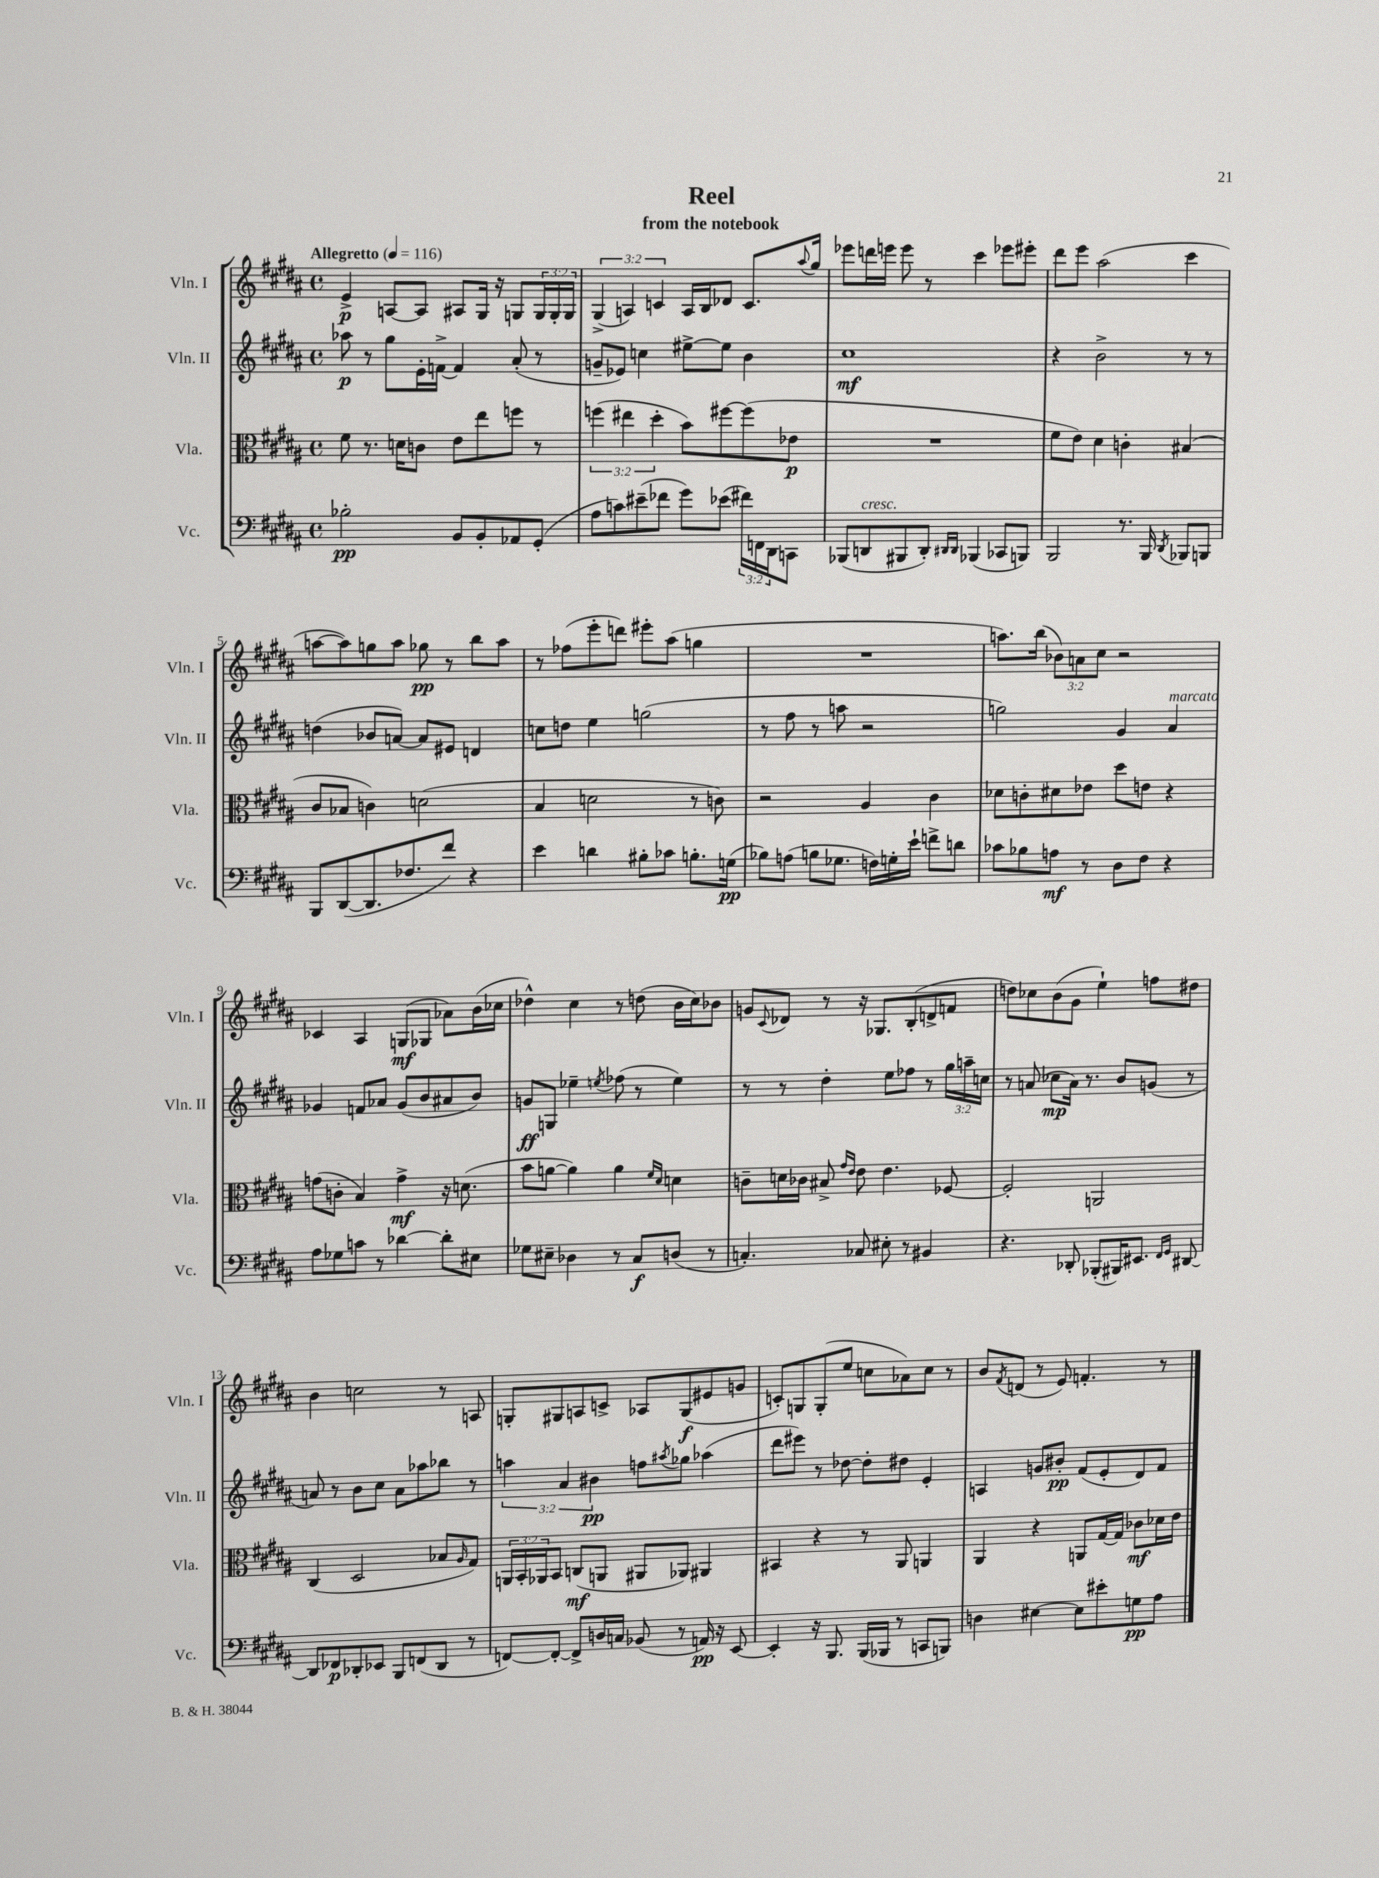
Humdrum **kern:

**kern	**kern	**kern	**kern
*staff4	*staff3	*staff2	*staff1
*clefF4	*clefC3	*clefG2	*clefG2
*k[f#c#g#d#a#]	*k[f#c#g#d#a#]	*k[f#c#g#d#a#]	*k[f#c#g#d#a#]
*M4/4	*M4/4	*M4/4	*M4/4
*met(c)	*met(c)	*met(c)	*met(c)
*MM116	*MM116	*MM116	*MM116
2B-'	8f#	8aa-	4e^
.	8.r	8r	.
.	.	8gg#	[8A
.	16d	.	.
.	8c	16e'	8A]
.	.	[16f^	.
8BB	8e	4f]	8A#
8BB'	8ee	.	16G#
.	.	.	16r
8AA-	8ff	(8a#'	8G
(8GG#'	8r	8r	24G
.	.	.	24G'
.	.	.	24G
=	=	=	=
8A#	(6ff	8g~	(6G#^
8c)	.	8e-)	.
.	6ee#	.	6A)
(8e#~	.	4cc	.
.	6dd#'	.	6c
8f-	.	.	.
8g#)	8b)	[8ee#^	16A
.	.	.	16B
(8e-	[8ff#	8ee#]	8d-
24f#)	(8ff#]	4b	8.c
24FF	.	.	.
24DD#	.	.	.
8CC	8e-	.	.
.	.	.	8qqaa#
.	.	.	16gg#
=	=	=	=
(8BBB-	1r	1cc#	8eee-
8DD	.	.	16ddd
.	.	.	16eee
8BBB#	.	.	8eee
8DD')	.	.	8r
16qqDD#	.	.	.
16qqDD#	.	.	.
(4BBB-	.	.	4ccc#
8CC-	.	.	8eee-
8BBB)	.	.	8eee#'
=	=	=	=
2BBB	8f#	4r	8ddd#
.	8e)	.	8eee
.	4d#	2b^	(2aa#
8.r	4c'	.	.
16BBB	.	.	.
8qDD#	.	.	.
8BBB-	(4B#	8r	4ccc#
8BBB	.	8r	.
=	=	=	=
8BBB	8c#	(4dd	[8aa
([8DD#	8B-	.	8aa])
8.DD#]	4c)	8b-	8gg
.	.	[8a)	8aa
8.F-	.	.	.
.	(2d	8a]	8gg-
8f#)	.	8e#	8r
4r	.	4d	8bb
.	.	.	8aa
=	=	=	=
4e	4B	8cc	8r
.	.	8dd	(8ff-
4d	2d	4ee	8eee'
.	.	.	8ddd)
8B#'	.	(2gg	8eee#'
8c-	.	.	(8aa#
8.B'	8r	.	4gg
.	8c)	.	.
(16G	.	.	.
=	=	=	=
8B-)	2r	8r	1r
(8A	.	8ff#	.
8B	.	8r	.
8.G-	.	8aa	.
.	4A#	2r	.
16F)	.	.	.
16G'	.	.	.
16e`	.	.	.
8f^	4c#	.	.
8d	.	.	.
=	=	=	=
8c-	8d-	2gg)	8.aa)
8B-	8c'	.	.
.	.	.	(16bb
8A	8d#	.	12b-)
.	.	.	12a
8r	8e-	.	.
.	.	.	12cc#
8D#	8dd#	4g#	2r
8F#	8e	.	.
4r	4r	4a#	.
=	=	=	=
8A#	(8g	4g-	4c-
8G-	8c'	.	.
8c	4B)	8f	4A#
8r	.	8a-	.
[4d-	4g^	(8g-	(8G
.	.	8b	8G-
8d-']	16r	8a#	8a-)
.	(8.d	.	.
8E#	.	8b)	(16b
.	.	.	16cc-
=	=	=	=
8G-	8b	8g	4dd-^^)
8E#~	[8a	8G	.
4D-	4a])	4ee-~	4cc#
.	.	8qee	.
8r	4a	(8ff-	8r
8C#	.	8r	(8dd
.	16qqf#	.	.
.	16qqd#	.	.
(8D	4d	4ee)	16b
.	.	.	16cc#)
8r	.	.	8b-
=	=	=	=
4.C')	8c~	8r	8g
.	.	.	8qqc#
.	16d	8r	8d-
.	16c-	.	.
.	8B#^	4dd#'	8r
.	16qqg#	.	.
.	16qqe	.	.
8C-	8e	.	16r
.	.	.	8.G-
8E#'	4.e	8ee	.
8r	.	8ff-	(8B'
4BB#	.	8r	8d^
.	[8F-	24gg#	8f
.	.	24aa~	.
.	.	24cc	.
=	=	=	=
4.r	2F-']	8r	8dd)
.	.	(8a	8cc-
.	.	8cc-	(8b
8DD-'	.	16a)	8g#
.	.	8.r	.
(8BBB-'	2AA	.	4ee`)
16BBB#)	.	8b	.
8.EE#	.	.	.
.	.	(8g	8ff
16qqFF#	.	.	.
16qqGG#	.	.	.
[8DD#	.	8r	8dd#
=	=	=	=
8DD#]	(4C#	8a)	4b
8FF-	.	8r	.
8DD-'	2D#	8b	2cc
8EE-	.	8cc#	.
8BBB	.	8a	.
(8FF	.	8aa-	.
8DD-	8B-	8bb-	8r
.	16qqA#	.	.
8r	8G#)	8r	8A
=	=	=	=
[8FF)	24AA	6aa	8G'
.	24BB'	.	.
.	24AA-	.	.
8FF'_	8BB	.	8G#
.	.	6a#	.
8FF^]	(8C	.	8A
.	.	6b#	.
16D	8AA	.	8c^
16C	.	.	.
(8BB-	8AA#	8ff	8A-
.	.	8qaa#	.
8r	8AA-)	8gg-	(8G#
16AA)	4AA#	(4aa-	8e#
16r	.	.	.
[8EE	.	.	8g
=	=	=	=
4EE']	4BB#	8ddd#	8c')
.	.	8eee#)	8G
16r	4r	8r	(8G'
8.BBB	.	.	.
.	.	[8dd-	8ee
(16BBB	8r	8dd-']	8cc
16BBB-	.	.	.
8r	8AA#	8dd#	8a-)
8CC	4AA	4e'	8cc
8BBB)	.	.	8r
=	=	=	=
4D	4AA#	4A	8b
.	.	.	8qf#
.	.	.	(8d
[4E#	4r	8g	8r
.	.	8b#'	8e)
8E#]	8AA	(8f#	4.f'
8e#'	[16G#	8e'	.
.	16G#]	.	.
8G	8c-	8d#)	.
8A#	16d-	8f#	8r
.	16e	.	.
==	==	==	==
*-	*-	*-	*-
